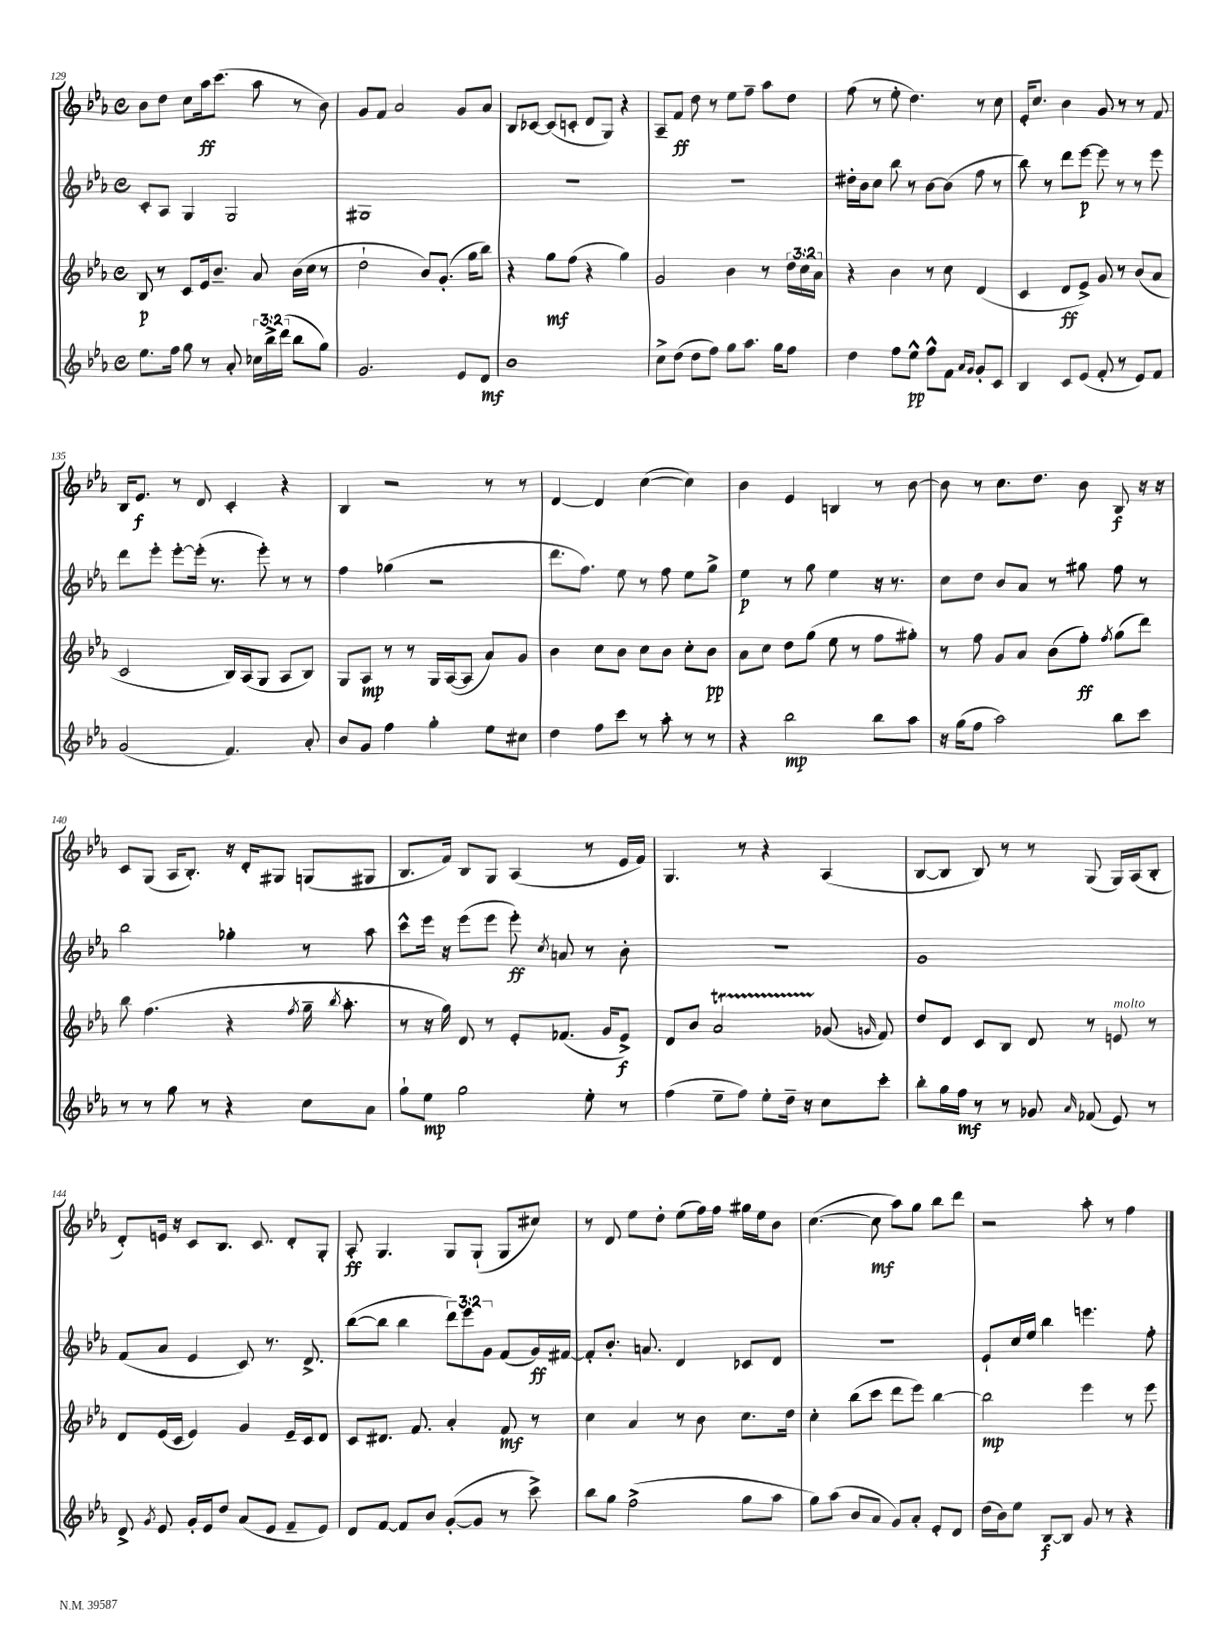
<<
\new StaffGroup <<
\new Staff = "s0" {
    \clef treble \key ees \major \defaultTimeSignature \time 4/4
    \autoBeamOff bes'8[ d''8] c''8[ aes''16\ff c'''8.]( aes''8 r8 bes'8) |
    g'8[ f'8] aes'2 g'8[ aes'8] |
    bes8[ ces'8]~ ces'8[( c'8]-. d'8[ g8]) r4 |
    aes8[-- f'8]\ff d''8 r8 ees''8[ f''8]-- aes''8[ d''8] |
    f''8( r8 ees''8-. d''4.) r8 c''8 |
    ees'16[-. c''8.] bes'4 g'8 r8 r8 f'8 |
    bes16[ ees'8.]\f r8 d'8 c'4-. r4 |
    bes4 r2 r8 r8 |
    d'4~ d'4 c''4~( c''4) |
    bes'4 ees'4 b4 r8 bes'8~ |
    bes'8 r8 c''8.[ d''8.] bes'8 bes8\f r16 r16 |
    c'8[ g8]( aes16[ bes8.]-.) r16 d'16[-. gis8] g8[( gis8] |
    bes8.[ f'16]) bes8[ g8] aes4( r8 ees'16[ f'16]) |
    g4. r8 r4 aes4( |
    bes8[~ bes8] bes8) r8 r8 g8( g16[) aes16( bes8]-. |
    d'8[-.) e'16] r16 c'8[ bes8.] c'8. d'8[-. g8]-. |
    aes8-.\ff g4. g8[ g8]-!( g8[ cis''8]) |
    r8 d'8 ees''8[ d''8]-. ees''8[( f''16) f''16] gis''16[ ees''16 bes'8] |
    c''4.~( c''8\mf aes''8[) g''8] bes''8[ d'''8] |
    r2 aes''8-. r8 f''4 \bar "|." |
}
\new Staff = "s1" {
    \clef treble \key ees \major \defaultTimeSignature \time 4/4 \override Staff.TupletNumber.text = #tuplet-number::calc-fraction-text
    \autoBeamOff c'8[-. aes8] g4 g2 |
    gis1 |
    R1 |
    R1 |
    dis''16[-. bes'16 c''8] bes''8 r8 bes'8[~ bes'8]( f''8 r8 |
    bes''8) r8 d'''8[ ees'''8]~\p ees'''8 r8 r8 ees'''8 |
    d'''8[ ees'''8]-. ees'''8[~-. ees'''16]-.( r8. ees'''8-.) r8 r8 |
    f''4 ges''4( r2 |
    d'''8.[ f''8.]) ees''8 r8 f''8 ees''8[ g''8]-> |
    ees''4\p r8 g''8 ees''4 r16 r8. |
    c''8[ d''8] bes'8[ aes'8] r8 gis''8 f''8 r8 |
    bes''2 ges''4-. r8 aes''8 |
    c'''8[-^ ees'''16] r16 ees'''8[( ees'''8] ees'''8-.\ff) \acciaccatura { c''8 } a'8 r8 bes'8-. |
    r1 |
    g'1 |
    f'8[( aes'8] ees'4 c'8) r8. d'8.-> |
    bes''8[~( bes''8] bes''4 \tuplet 3/2 { d'''8[) ees'''8 g'8] } f'8[( g'16\ff) fis'16]~ |
    fis'8[-. bes'8.]-. a'8. d'4 ces'8[ d'8] |
    r1 |
    ees'8[-! c''16 ees''16] bes''4 e'''4. f''8-. \bar "|." |
}
\new Staff = "s2" {
    \clef treble \key ees \major \defaultTimeSignature \time 4/4 \override Staff.TupletNumber.text = #tuplet-number::calc-fraction-text
    \autoBeamOff bes8\p r8 c'8[ ees'16 bes'8.]-- aes'8 bes'16[( c''16] r8 |
    d''2-! bes'8[) g'8.]-.( g''16[ bes''8]) |
    r4 g''8[\mf f''8]( r4 g''4) |
    g'2 bes'4 r8 \tuplet 3/2 { d''16[ c''16 aes'16] } |
    r4 bes'4 r8 c''8 d'4( |
    c'4 d'8[\ff ees'8]->) g'8 r8 bes'8[( aes'8] |
    c'2 bes16[) aes16( g8] aes8[ bes8]) |
    g8[ aes8]\mp r8 r8 g16[ aes16~( aes8] aes'8[) g'8] |
    bes'4 c''8[ bes'8] c''8[ bes'8] c''8[-. bes'8]\pp |
    aes'8[ c''8] d''8[ g''8]( ees''8 r8 f''8[ gis''8]-.) |
    r8 f''8 g'8[ aes'8] bes'8[( f''8]-.\ff) \acciaccatura { f''8 } g''8[( d'''8]) |
    bes''8 f''4.( r4 \acciaccatura { f''8 } g''16-- \acciaccatura { bes''8 } aes''8.-. |
    r8 r16 g''16) d'8 r8 ees'8[-. fes'8.]( g'16[ ees'8]->\f) |
    d'8[ bes'8] aes'2\startTrillSpan ges'8\stopTrillSpan( \grace { g'16 } f'8) |
    d''8[ d'8] c'8[ bes8] d'8 r8 e'8^\markup { \italic "molto" } r8 |
    d'8[ ees'16( c'16] ees'4) g'4 ees'16[-- c'16 d'8] |
    c'8[ dis'8.] f'8. aes'4-. f'8\mf r8 |
    c''4 aes'4 r8 bes'8 c''8.[ d''16] |
    c''4-. bes''8[( c'''8] d'''8[ ees'''8]) bes''4~ |
    bes''2\mp ees'''4 r8 ees'''8 \bar "|." |
}
\new Staff = "s3" {
    \clef treble \key ees \major \defaultTimeSignature \time 4/4 \override Staff.TupletNumber.text = #tuplet-number::calc-fraction-text
    \autoBeamOff ees''8.[ f''16] g''8 r8 aes'8-. \tuplet 3/2 { ces''16[ bes''16-> d'''16]( } bes''8[ g''8]) |
    g'2. ees'8[ d'8]\mf |
    bes'1 |
    c''8[-> d''8]( d''8[ f''8]) g''8[ aes''8.] g''16[ f''8] |
    d''4 f''8[ ees''8]-^\pp f''8[-^ f'8] \grace { aes'16[ g'16] } g'8[-. c'8] |
    bes4 c'8[ ees'8]( f'8-. r8 ees'8[) f'8] |
    g'2( f'4.) aes'8-. |
    bes'8[ g'8] f''4 g''4-. ees''8[ cis''8] |
    d''4 f''8[ c'''8] r8 aes''8-. r8 r8 |
    r4 bes''2\mp bes''8[ aes''8] |
    r16 g''16[( f''8] aes''2) bes''8[ c'''8] |
    r8 r8 g''8 r8 r4 c''8[ aes'8] |
    g''8[-! ees''8]\mp g''2 ees''8-. r8 |
    f''4( ees''8[-- f''8]) ees''8[-. d''16]-- r16 c''8[ c'''8]-. |
    bes''8[-. g''16 f''16]\mf r8 r8 ges'8 \grace { aes'16 } fes'8( ees'8) r8 |
    d'8-> \acciaccatura { g'8 } ees'8 g'16[-. ees'16 d''8] aes'8[( ees'8] f'8[-- ees'8]) |
    d'8[ f'8]~ f'8[ bes'8] g'8[~-.( g'8] r8 c'''8->) |
    bes''8[ g''8] f''2->( g''8[ aes''8] |
    g''8[) aes''8]( bes'8[ aes'8] g'8[) aes'8]-. ees'8[-. d'8] |
    d''16[( bes'16) ees''8] bes8[~\f bes8] g'8 r8 r4 \bar "|." |
}
>>
>>
\layout { \context { \Score currentBarNumber = #129 } }
